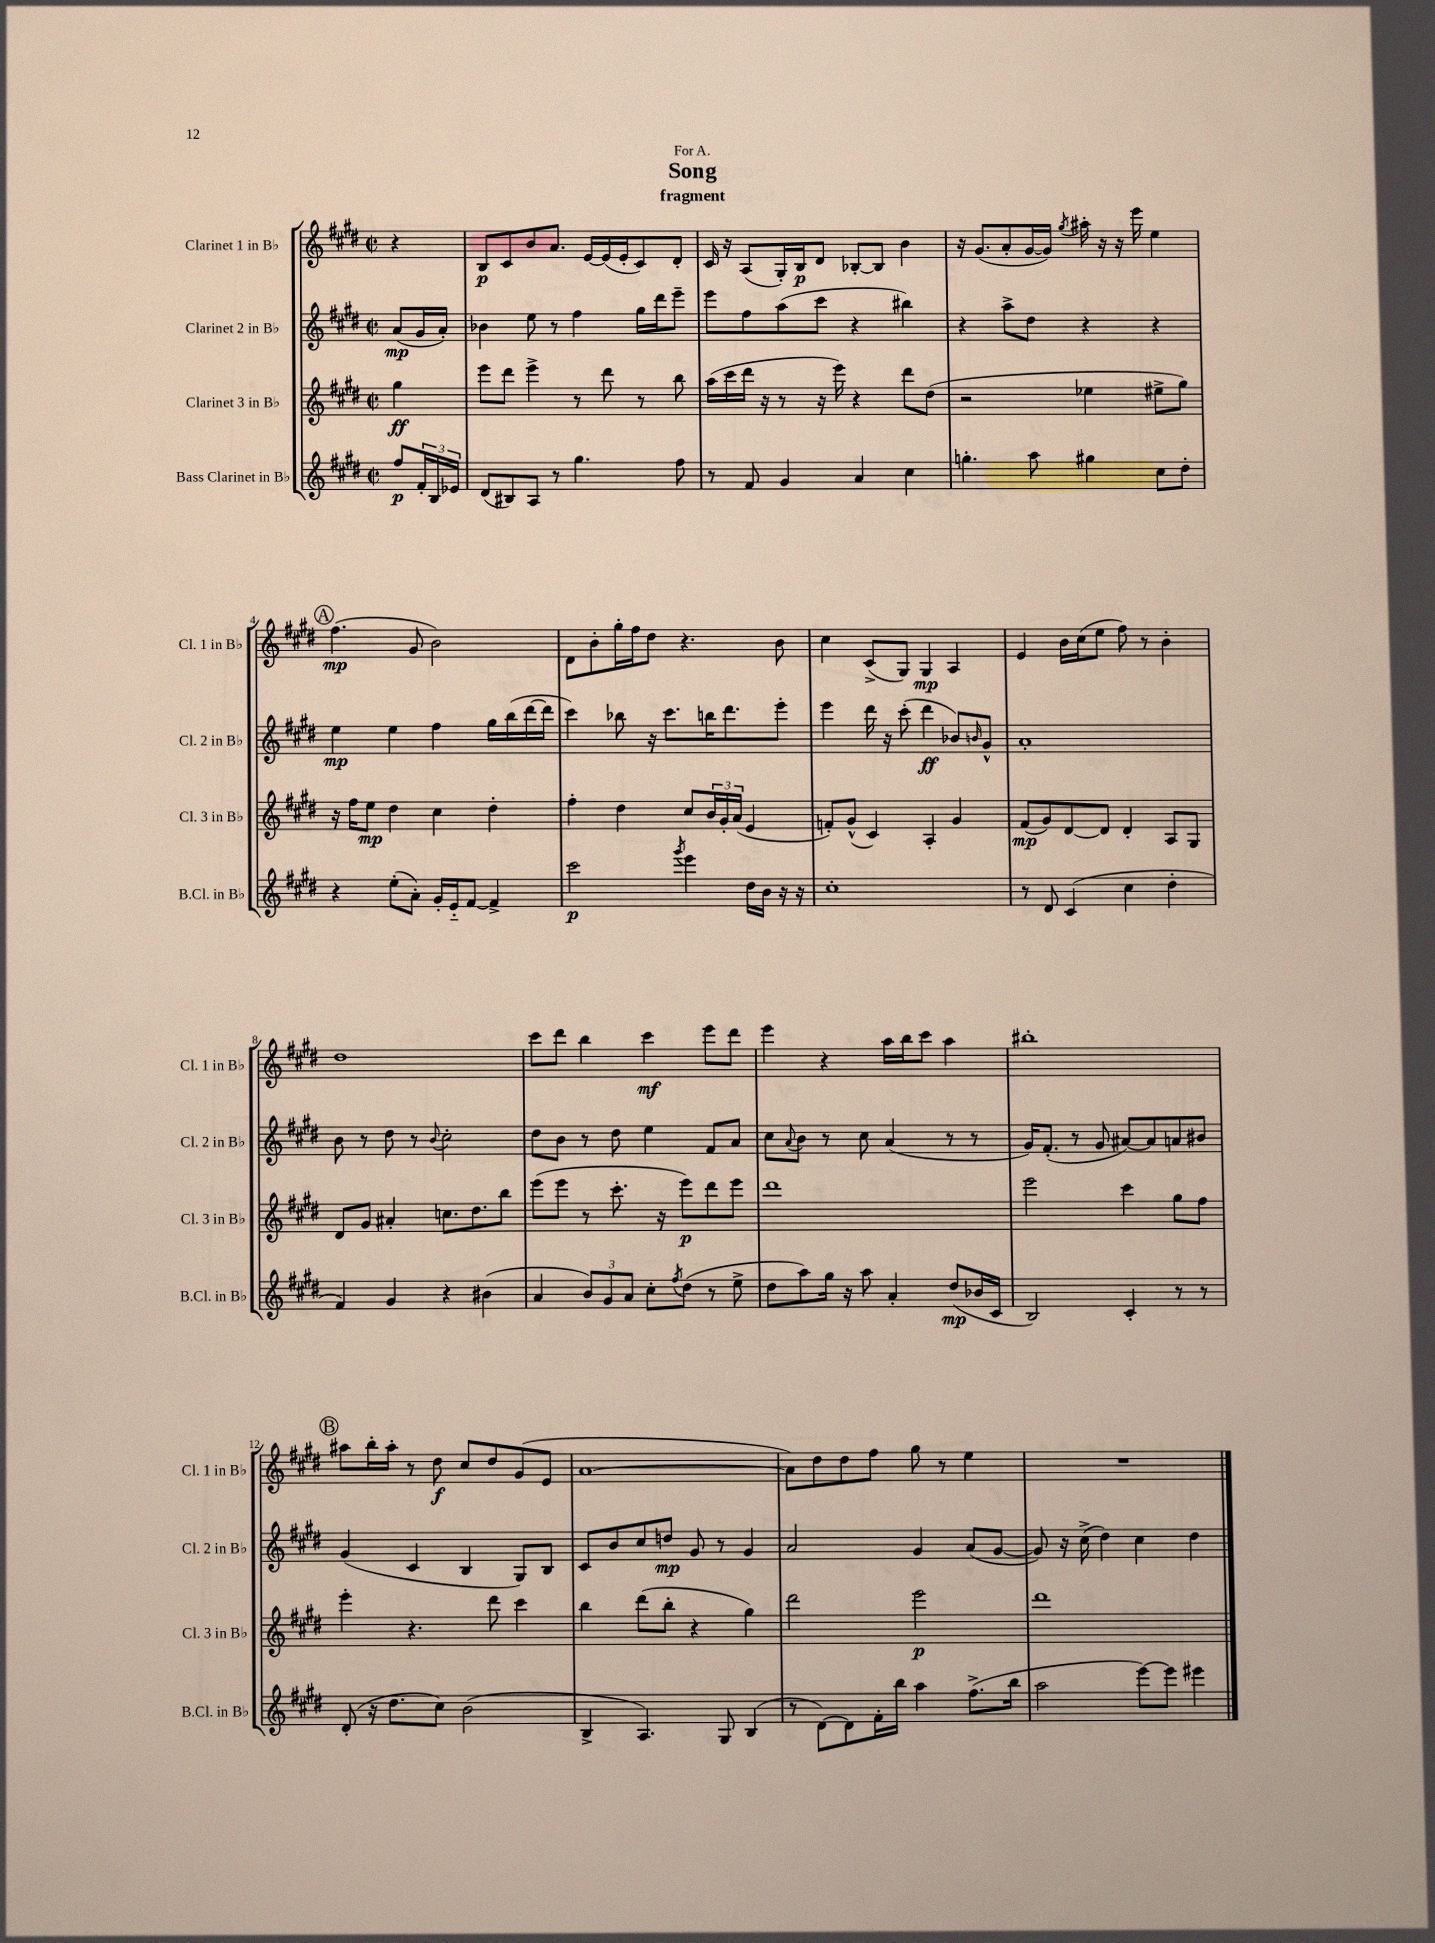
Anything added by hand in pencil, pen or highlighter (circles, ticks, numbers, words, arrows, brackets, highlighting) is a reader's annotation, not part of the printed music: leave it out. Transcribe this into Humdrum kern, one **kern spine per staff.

**kern	**kern	**kern	**kern
*staff4	*staff3	*staff2	*staff1
*clefG2	*clefG2	*clefG2	*clefG2
*k[f#c#g#d#]	*k[f#c#g#d#]	*k[f#c#g#d#]	*k[f#c#g#d#]
*M2/2	*M2/2	*M2/2	*M2/2
*met(c|)	*met(c|)	*met(c|)	*met(c|)
8ff#/L	4gg#\	(8a/L	4r
24f#'/L	.	16g#/L	.
24B/	.	.	.
.	.	16a'/JJ)	.
24e-/JJ	.	.	.
=	=	=	=
(8d#/L	8eee\L	4b-\	8B/L
8B#/)	8ddd#\J	.	8c#/
8A/J	4eee^\	8ee\	8b/
8r	.	8r	8.a/J
4.gg#\	8r	4ff#\	.
.	.	.	[16e/LL
.	8ddd#\	.	(16e/]
.	.	.	16e'/J
.	8r	16gg#\LL	8c#/)
.	.	16ddd#\J	.
8ff#\	8bb\	8eee~\J	8d#'/J
=	=	=	=
8r	(16aa\LL	8eee\L	16c#/
.	16ccc#\	.	16r
8f#/	16ddd#\JJ	8ff#\	(8A/L
.	16r	.	.
4g#/	8r	(8aa\	16G#'/L)
.	.	.	16B/J
.	16r	8ccc#\J	8d#/J
.	16eee\)	.	.
4a/	4r	4r	[8B-'/L
.	.	.	8B-/]J
4cc#\	8ddd#\L	4bb#\)	4b\
.	(8dd#\J	.	.
=	=	=	=
4.gg'\	2r	4r	16r
.	.	.	(8.g#/L
.	.	8aa^\L	8a'/
8aa\	.	8dd#\J	[16g#/L
.	.	.	16g#/]JJ)
.	.	.	8qgg#/
4gg#\	4ee-\	4r	16aa#'\
.	.	.	16r
.	.	.	16r
.	.	.	16eee\
8cc#\L	8ee#^\L	4r	4ee\
8dd#'\J	8gg#\J)	.	.
=	=	=	=
4r	16r	4ee\	(4.ff#\
.	16ff#\LK	.	.
.	8ee\J	.	.
(8ee'\L	4dd#\	4ee\	.
8a'\J)	.	.	8g#/
16g#'/LL	4cc#\	4ff#\	2b\)
16e'~/J	.	.	.
[8f#/J	.	.	.
4f#^/]	4dd#'\	16gg#\LL	.
.	.	(16bb\	.
.	.	[16ddd#\	.
.	.	16ddd#\]JJ	.
=	=	=	=
2ccc#\	4ff#'\	4ccc#\)	8d#\L
.	.	.	8b'\
.	4dd#\	8bb-\	16gg#'\L
.	.	.	16ff#\J
.	.	16r	8dd#\J
.	.	8.ccc#\L	.
8qggg#/	.	.	.
4eee\	8cc#/L	.	4.r
.	24b/L	16bb\K	.
.	24g#'/	.	.
.	.	8.ddd#\	.
.	(24a/JJ	.	.
16dd#\LL	4e/	.	.
16b\JJ	.	.	.
16r	.	8eee'\J	8b\
16r	.	.	.
=	=	=	=
1cc#'	8f'/L)	4eee\	4cc#\
.	(8g#^^/J	.	.
.	4c#/)	16ddd#\	(8c#^/L
.	.	16r	.
.	.	(8ccc#'\	8G#/J)
.	4A'/	4ddd#\	4G#/
.	4g#/	8b-/L)	4A/
.	.	16qqb/	.
.	.	8g#^^/J	.
=	=	=	=
8r	(8f#/L	1a'	4e/
8d#/	8g#/)	.	.
(4c#/	[8d#/	.	16b\LL
.	.	.	(16cc#\J
.	8d#/]J	.	8ee\J
4cc#\	4d#'/	.	8ff#\)
.	.	.	8r
4dd#'\	8A/L	.	4b'\
.	8G#/J	.	.
=	=	=	=
4f#/)	8d#/L	8b\	1dd#
.	8g#/J	8r	.
4g#/	4a#'/	8dd#\	.
.	.	8r	.
.	.	8qqb/	.
4r	8.cc\L	2cc#'\	.
.	8.dd#\	.	.
(4b#\	.	.	.
.	8bb\J	.	.
=	=	=	=
4a/	(8eee\L	8dd#\L	8ccc#\L
.	8eee\J	8b\J	8ddd#\J
12b/L)	8r	8r	4bb\
12g#/	.	.	.
.	8.ccc#'\	8dd#\	.
12a/J	.	.	.
8cc#'\L	.	4ee\	4ccc#\
.	16r	.	.
8qff#/	.	.	.
(8dd#\J	8eee\L)	.	.
8r	8ddd#\	8f#/L	8eee\L
8ee^\	8eee\J	8a/J	8ddd#\J
=	=	=	=
8dd#\L	1ddd#	8cc#\L	4eee\
.	.	8qqa/	.
8aa\)	.	8b\J	.
16gg#\Jk	.	8r	4r
16r	.	.	.
8aa\	.	8cc#\	.
4a'/	.	(4a/	16aa\LL
.	.	.	16bb\J
.	.	.	8ccc#\J
(8dd#/L	.	8r	4aa\
16b-/L	.	8r	.
16c#/JJ	.	.	.
=	=	=	=
2B/)	2eee\	16g#/LK)	1bb#'
.	.	(8.f#'/J	.
.	.	8r	.
.	.	8g#/	.
4c#'/	4ccc#\	[8a#/L)	.
.	.	8a#/]	.
8r	8gg#\L	8a/	.
8r	8ff#\J	8b#/J	.
=	=	=	=
(8d#'/	4eee'\	(4g#/	8aa#\L
16r	.	.	16bb'\L
8.dd#\L	.	.	16aa#'\JJ
.	4.r	4c#/	8r
8cc#\J)	.	.	8dd#\
(2b\	.	4B/	8cc#/L
.	8ddd#\	.	8dd#/
.	4ccc#\	8G#/L)	(8g#/
.	.	8B/J	8e/J
=	=	=	=
4B^/	4bb\	8c#/L	[1a
.	.	8b/	.
4.A/)	(8ddd#\L	8cc#/	.
.	8bb'\J	8dd/J	.
.	4r	8g#/	.
8G#/	.	8r	.
(4B/	4gg#\)	4g#/	.
=	=	=	=
8r	2ddd#\	2a/	8a\]L)
[8d#\L)	.	.	8dd#\
8d#\]	.	.	8dd#\
16f#'\L	.	.	8ff#\J
16bb\JJ	.	.	.
4aa\	2eee\	4g#/	8gg#\
.	.	.	8r
(8.ff#^\L	.	(8a/L	4ee\
.	.	[8g#/J	.
16bb\Jk	.	.	.
=	=	=	=
2aa\	1ddd#	8g#/])	1r
.	.	16r	.
.	.	(16cc#^\	.
.	.	4dd#\)	.
[8eee\L)	.	4cc#\	.
8eee\]J	.	.	.
4eee#\	.	4dd#\	.
==	==	==	==
*-	*-	*-	*-
